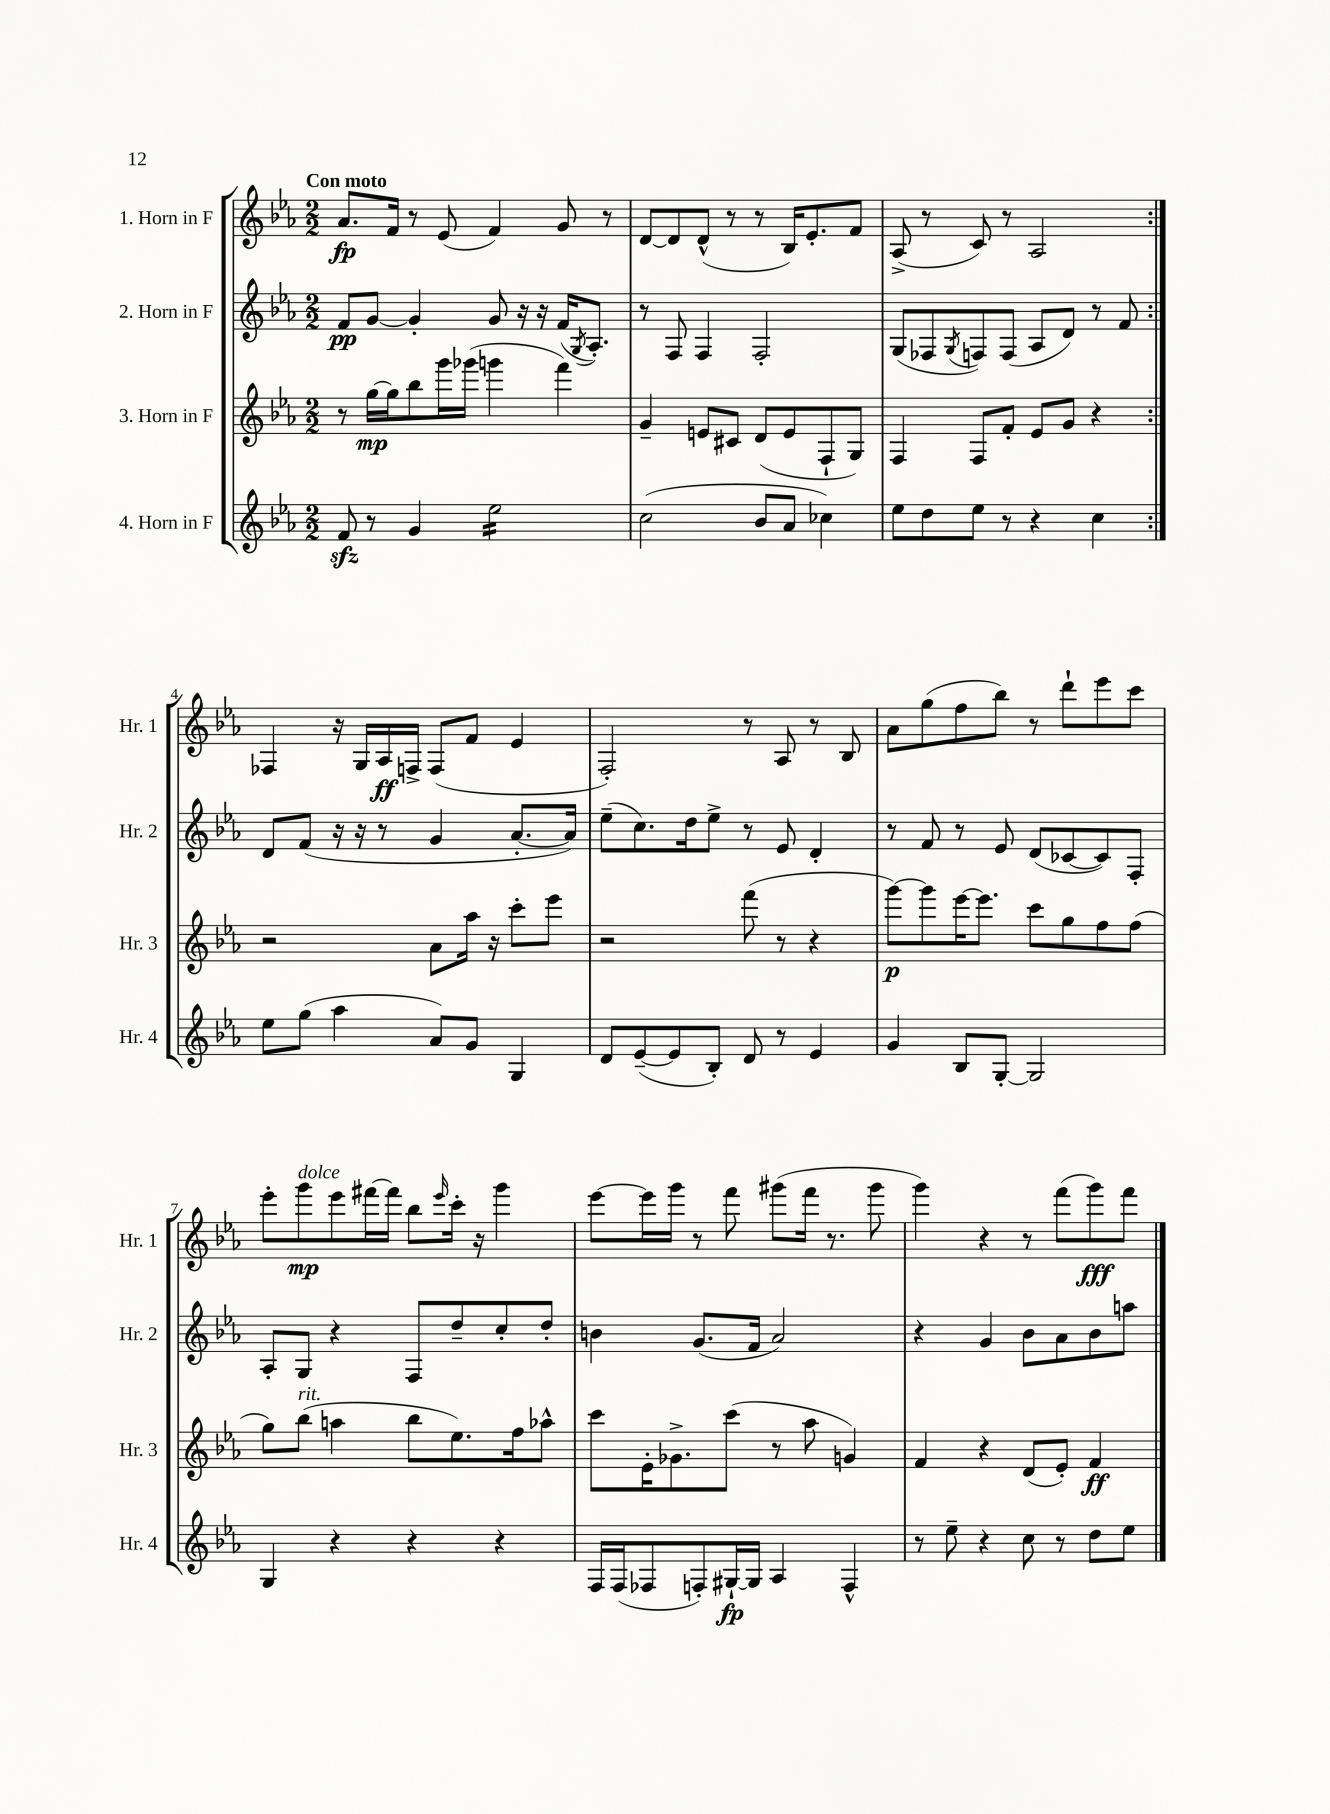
<<
\new StaffGroup <<
\new Staff = "s0" \with { instrumentName = "1. Horn in F" shortInstrumentName = "Hr. 1" } {
    \clef treble \key ees \major \numericTimeSignature \time 2/2 \tempo "Con moto"
    \repeat volta 2 { aes'8.\fp f'16 r8 ees'8( f'4) g'8 r8 |
    d'8~ d'8 d'8-^( r8 r8 bes16) ees'8.-. f'8 |
    aes8->( r8 c'8) r8 aes2 | }
    fes4 r16 g16 aes16\ff f16-> f8( f'8 ees'4 |
    f2-.) r8 aes8 r8 bes8 |
    aes'8 g''8( f''8 bes''8) r8 d'''8-! ees'''8 c'''8 |
    ees'''8-. g'''8\mp^\markup { \italic "dolce" } ees'''8 fis'''16~ fis'''16 bes''8 \grace { ees'''16 } c'''16-. r16 g'''4 |
    ees'''8~ ees'''16 g'''16 r8 f'''8 gis'''8( f'''16 r8. gis'''8 |
    g'''4) r4 r8 f'''8( g'''8\fff) f'''8 \bar "|." |
}
\new Staff = "s1" \with { instrumentName = "2. Horn in F" shortInstrumentName = "Hr. 2" } {
    \clef treble \key ees \major \numericTimeSignature \time 2/2
    \repeat volta 2 { f'8\pp g'8~ g'4-. g'8 r16 r16 f'16( \acciaccatura { g8 } aes8.-.) |
    r8 f8 f4 f2-. |
    g8( fes8 \acciaccatura { g8 } f8) f8( aes8 d'8) r8 f'8 | }
    d'8 f'8( r16 r16 r8 g'4 aes'8.~-. aes'16) |
    ees''8--( c''8.) d''16 ees''8-> r8 ees'8 d'4-. |
    r8 f'8 r8 ees'8 d'8( ces'8~ ces'8) f8-. |
    aes8-. g8 r4 f8 d''8-- c''8-. d''8-. |
    b'4 g'8.( f'16 aes'2) |
    r4 g'4 bes'8 aes'8 bes'8 a''8 \bar "|." |
}
\new Staff = "s2" \with { instrumentName = "3. Horn in F" shortInstrumentName = "Hr. 3" } {
    \clef treble \key ees \major \numericTimeSignature \time 2/2
    \repeat volta 2 { r8 g''16~\mp g''16 bes''8 g'''16 ges'''16( g'''4 f'''4) |
    g'4-- e'8 cis'8 d'8( e'8 f8-! g8) |
    f4 f8 f'8-. ees'8 g'8 r4 | }
    r2 aes'8 aes''16 r16 c'''8-. ees'''8 |
    r2 f'''8( r8 r4 |
    g'''8~\p) g'''8 ees'''16~ ees'''8. c'''8 g''8 f''8 f''8( |
    g''8) bes''8^\markup { \italic "rit." }( a''4 bes''8 ees''8.) f''16 aes''8-^ |
    c'''8 ees'16-. ges'8.-> c'''8( r8 aes''8 g'4) |
    f'4 r4 d'8( ees'8-.) f'4\ff \bar "|." |
}
\new Staff = "s3" \with { instrumentName = "4. Horn in F" shortInstrumentName = "Hr. 4" } {
    \clef treble \key ees \major \numericTimeSignature \time 2/2
    \repeat volta 2 { f'8\sfz r8 g'4 ees''2:16 |
    c''2( bes'8 aes'8 ces''4) |
    ees''8 d''8 ees''8 r8 r4 c''4 | }
    ees''8 g''8( aes''4 aes'8) g'8 g4 |
    d'8 ees'8~--( ees'8 bes8-.) d'8 r8 ees'4 |
    g'4 bes8 g8~-. g2 |
    g4 r4 r4 r4 |
    f16 f16( fes8 f8-.) gis16~-!\fp gis16 aes4 f4-^ |
    r8 ees''8-- r4 c''8 r8 d''8 ees''8 \bar "|." |
}
>>
>>
